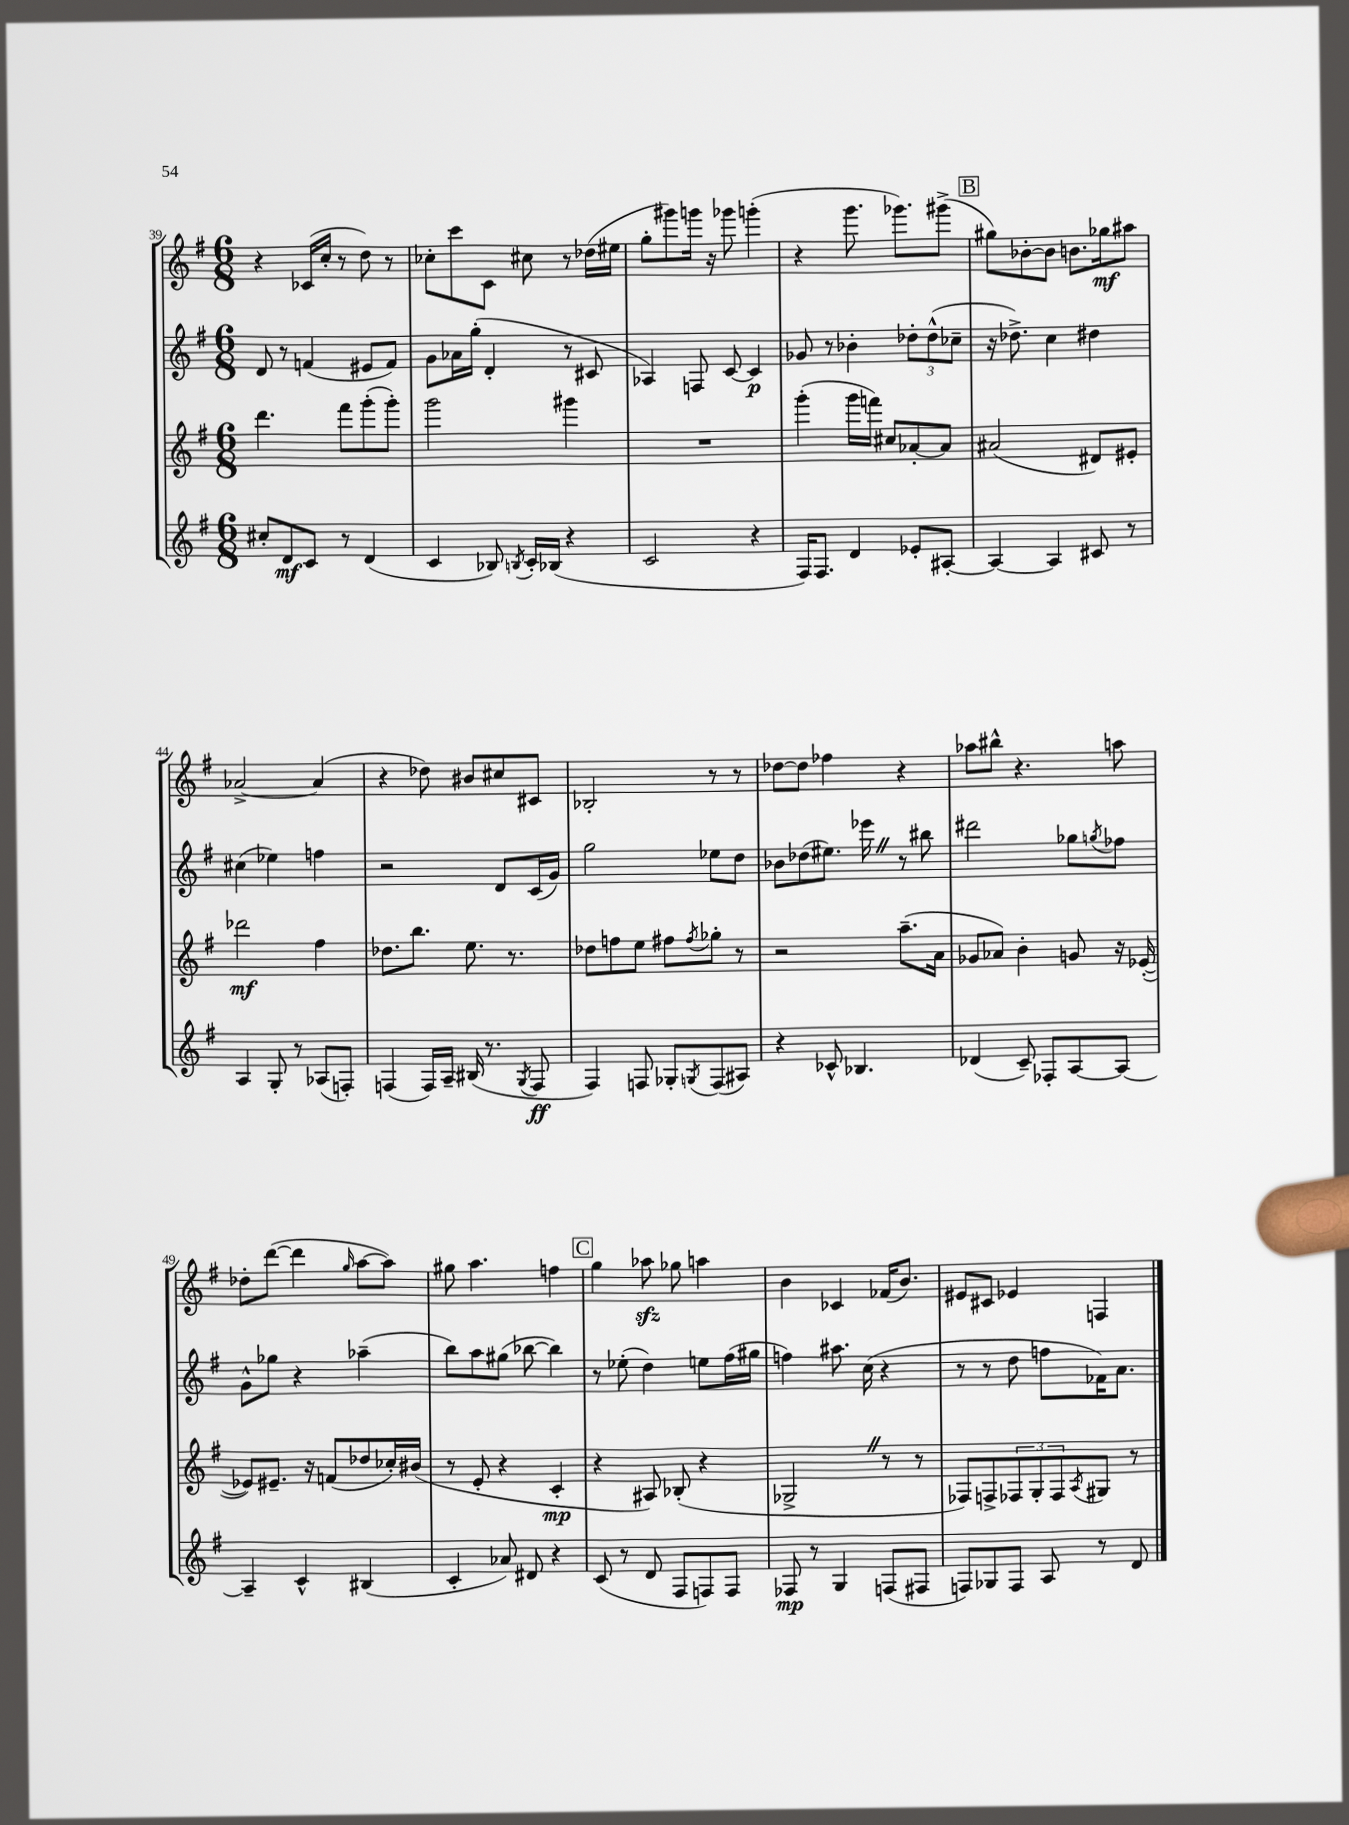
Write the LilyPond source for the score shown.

<<
\new StaffGroup <<
\new Staff = "s0" {
    \clef treble \key g \major \numericTimeSignature \time 6/8
    r4 ces'16( c''16-. r8 d''8) r8 |
    ces''8-. c'''8 c'8 cis''8 r8 des''16( eis''16 |
    g''8-. gis'''8) g'''16 r16 ges'''8 g'''4-.( |
    r4 g'''8. ges'''8.) gis'''8->( |
    \mark \markup { \box "B" } gis''8) bes'8~-. bes'8 b'8. ges''16\mf ais''8 |
    aes'2~-> aes'4( |
    r4 des''8) bis'8 cis''8 cis'8 |
    bes2-. r8 r8 |
    des''8~ des''8 fes''4 r4 |
    aes''8 bis''8-^ r4. a''8 |
    des''8-. d'''8~( d'''4 \grace { g''16 } a''8~ a''8) |
    gis''8 a''4. f''4 |
    \mark \markup { \box "C" } g''4 aes''8\sfz ges''8 a''4 |
    b'4 ces'4 fes'16( b'8.) |
    eis'8 cis'8 ees'4 f4 \bar "|." |
}
\new Staff = "s1" {
    \clef treble \key g \major \numericTimeSignature \time 6/8
    d'8 r8 f'4( eis'8 f'8) |
    g'8 aes'16 g''16-.( d'4-. r8 cis'8 |
    aes4) f8 c'8~ c'4\p |
    ges'8 r8 bes'4-. \tuplet 3/2 { des''8-. des''8-^( ces''8-- } |
    \mark \markup { \box "B" } r16 des''8.->) c''4 dis''4 |
    cis''4( ees''4) f''4 |
    r2 d'8 c'16( g'16) |
    g''2 ees''8 d''8 |
    bes'8 des''8( eis''8.) ees'''16 \once \override BreathingSign.text = \markup { \musicglyph "scripts.caesura.straight" } \breathe r8 bis''8 |
    dis'''2 ges''8 \acciaccatura { g''8 } fes''8 |
    g'8-^ ges''8 r4 aes''4--( |
    b''8) a''8 gis''8( bes''8~ bes''4) |
    \mark \markup { \box "C" } r8 ees''8-.( d''4) e''8 fis''16( gis''16 |
    f''4) ais''8. c''16( r4 |
    r8 r8 d''8 f''8 fes'16) a'8. \bar "|." |
}
\new Staff = "s2" {
    \clef treble \key g \major \numericTimeSignature \time 6/8
    d'''4. fis'''8 g'''8-.( g'''8-.) |
    g'''2 gis'''4 |
    R2. |
    g'''4-.( g'''16 f'''16) cis''8 aes'8~-. aes'8 |
    \mark \markup { \box "B" } ais'2( dis'8) eis'8-. |
    des'''2\mf fis''4 |
    des''8. b''8. e''8. r8. |
    des''8 f''8 e''8 fis''8 \acciaccatura { fis''8 } ges''8-. r8 |
    r2 a''8.--( a'16 |
    ges'8 aes'8) b'4-. g'8 r16 ees'16~-.( |
    ees'8) eis'8.-- r16 f'8( des''8 ces''16-.) bis'16( |
    r8 e'8-. r4 c'4-.\mp |
    \mark \markup { \box "C" } r4 ais8) bes8-.( r4 |
    ges2-> \once \override BreathingSign.text = \markup { \musicglyph "scripts.caesura.straight" } \breathe r8 r8 |
    fes8) f8-> \tuplet 3/2 { fes8 g8-. fes8 } \acciaccatura { a8 } gis8 r8 \bar "|." |
}
\new Staff = "s3" {
    \clef treble \key g \major \numericTimeSignature \time 6/8
    cis''8-. d'8\mf c'8 r8 d'4( |
    c'4 bes8) \acciaccatura { b8 } c'16-. bes16( r4 |
    c'2 r4 |
    fis16) fis8. d'4 ees'8-. ais8~-. |
    \mark \markup { \box "B" } ais4~ ais4 cis'8 r8 |
    a4 g8-. r8 aes8( f8-.) |
    f4( f16) a16-- bis16( r8. \acciaccatura { g8 } f8\ff |
    fis4) f8 ges8-. \acciaccatura { g8 } f8( ais8) |
    r4 ces'8-^ bes4. |
    des'4( c'8--) fes8-. a8~ a8~ |
    a4-- c'4-^ bis4( |
    c'4-. aes'8) dis'8 r4 |
    \mark \markup { \box "C" } c'8( r8 d'8 fis8 f8) f8 |
    fes8\mp r8 g4 f8( fis8 |
    f8) ges8 f8 a8 r8 d'8 \bar "|." |
}
>>
>>
\layout { \context { \Score currentBarNumber = #39 } }
